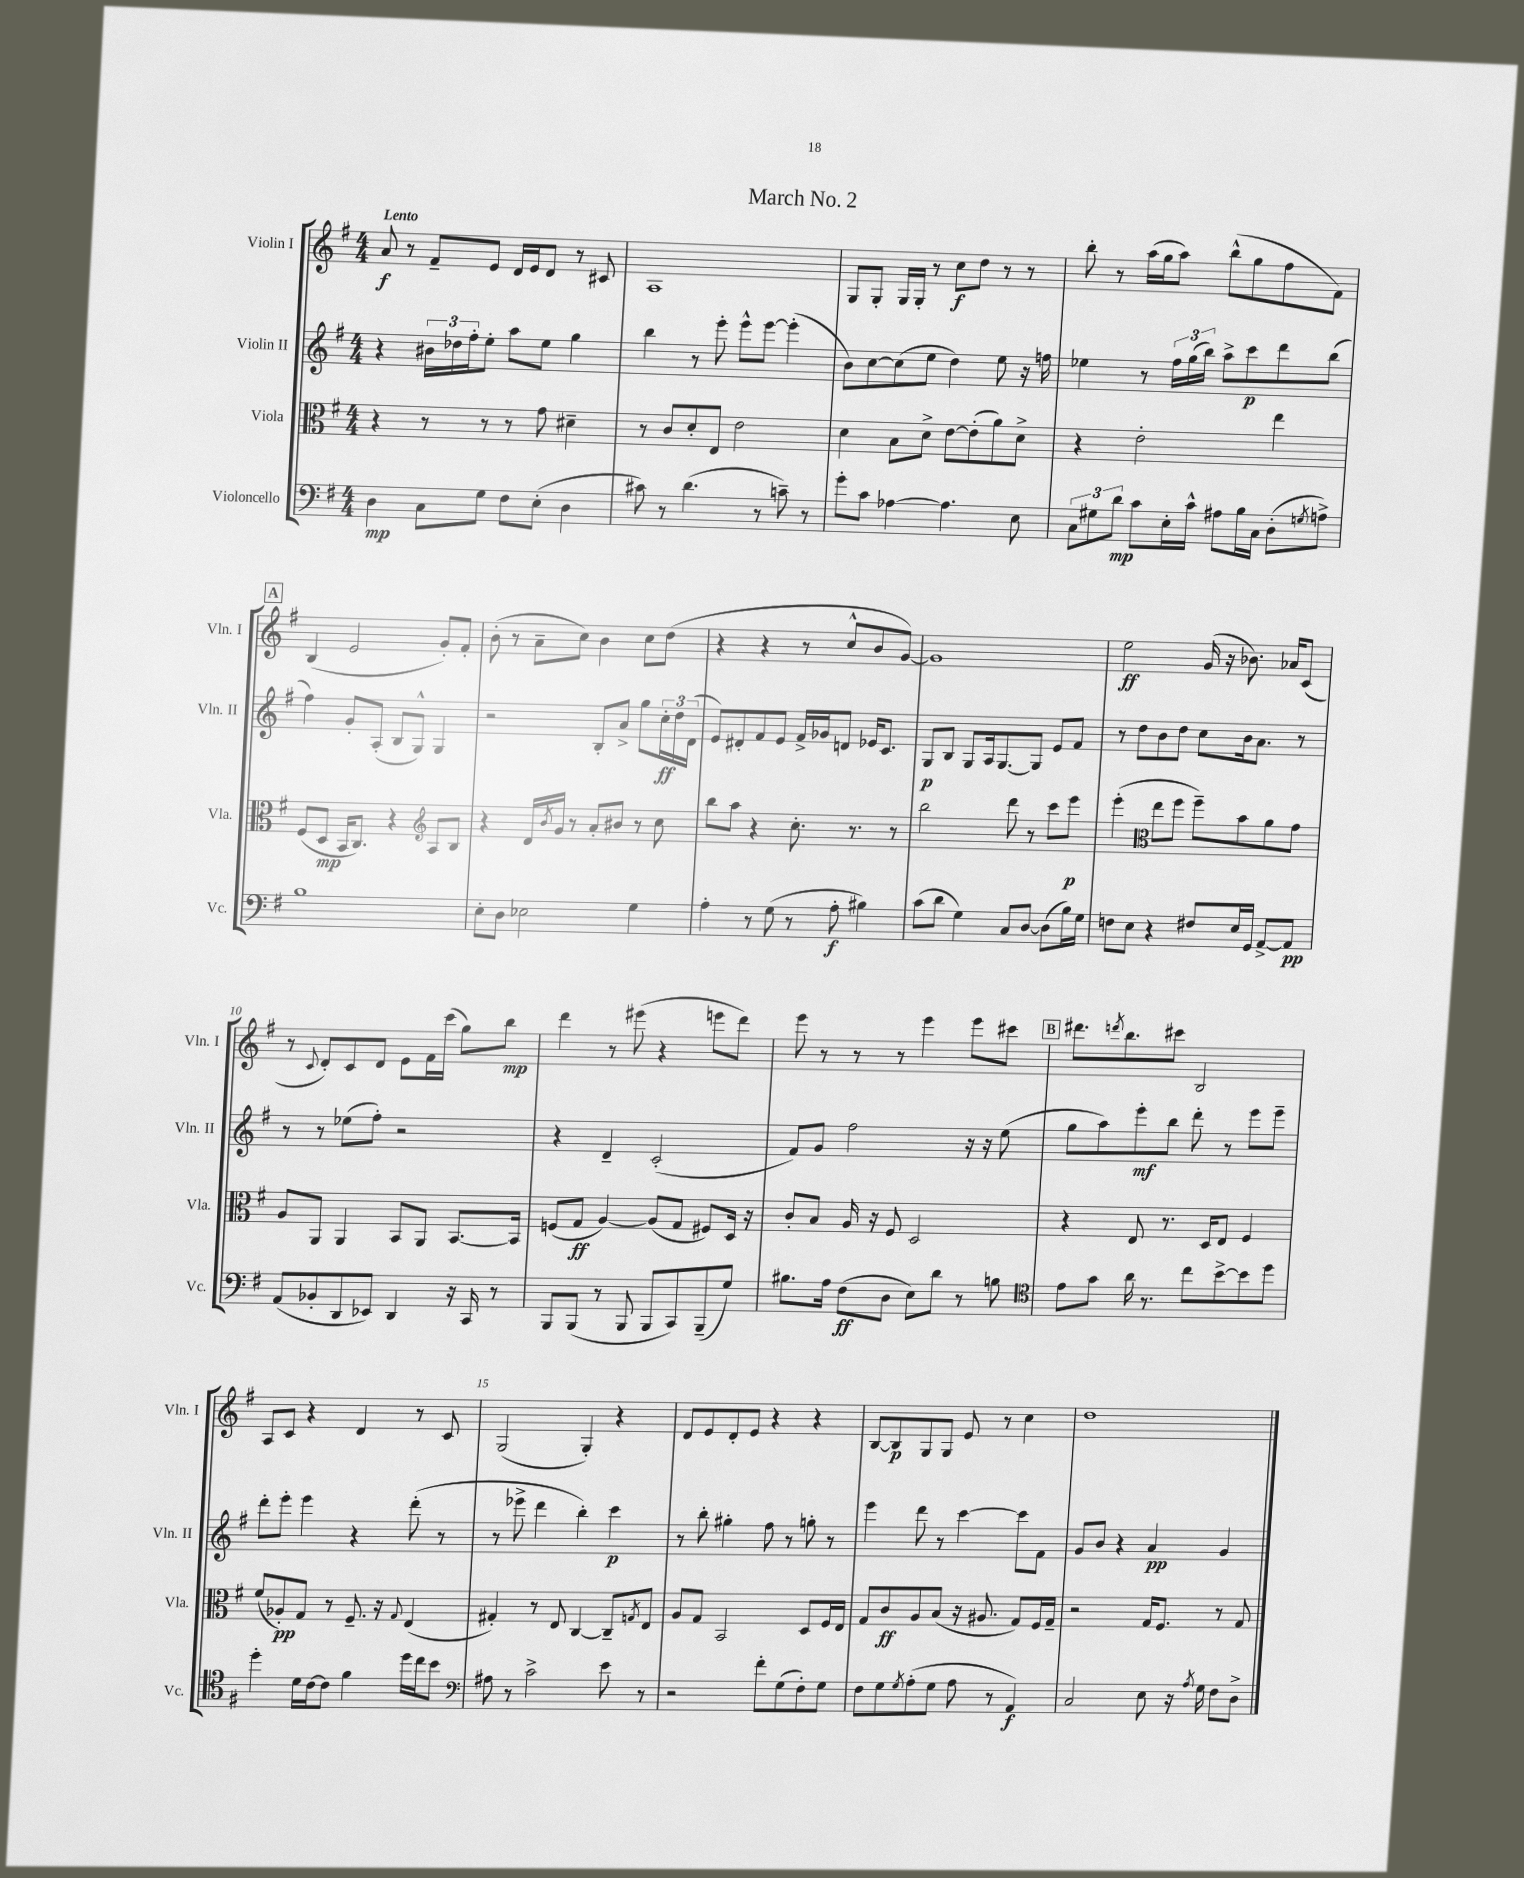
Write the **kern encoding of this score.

**kern	**kern	**kern	**kern
*staff4	*staff3	*staff2	*staff1
*clefF4	*clefC3	*clefG2	*clefG2
*k[f#]	*k[f#]	*k[f#]	*k[f#]
*M4/4	*M4/4	*M4/4	*M4/4
4D	4r	4r	8a
.	.	.	8r
8C	8r	24b#	8f#~
.	.	24dd-	.
.	.	24ff#'	.
8G	8r	8ee'	8e
8F#	8r	8aa	16d
.	.	.	16e
(8E'	8g	8ee	8d
4D	4d#~	4gg	8r
.	.	.	8c#
=	=	=	=
8c#)	8r	4bb	1A
8r	8c	.	.
(4.d	8d'	8r	.
.	8E	8eee'	.
.	2e	8eee^^	.
8r	.	[8eee	.
8c~)	.	(4eee']	.
8r	.	.	.
=	=	=	=
8g'	4d	8b)	8G
8c	.	[8cc	8G'
[4A-	8B	(8cc]	16G
.	.	.	16G'
.	8d^	8ee	8r
4.A-]	[8e	4dd)	8cc
.	(8e']	.	8dd
.	8a)	8ee	8r
8E	8d^	16r	8r
.	.	16ff	.
=	=	=	=
12C	4r	4ee-	8bb'
12G#	.	.	.
.	.	.	8r
12d	.	.	.
8c	2e'	8r	(16aa
.	.	.	16gg
16E'	.	24ff#	8aa)
.	.	(24gg	.
16c^^	.	.	.
.	.	24bb)	.
8A#	.	8aa^	(8bb^^
16B	.	8ccc	8gg
16C	.	.	.
(8D'	4ee	8ddd	8ff#
8qG	.	.	.
8A^)	.	(8bb	8f#)
=	=	=	=
1B	(8F#	4ff#)	(4B
.	8D	.	.
.	16BB	8g'	2e
.	8.C)	.	.
.	.	(8A'	.
.	4r	8B	.
.	.	8G^^)	.
*	*clefG2	*	*
.	8A	4G	8g')
.	8B	.	8f#'
=	=	=	=
8E'	4r	2r	(8b'
8D	.	.	8r
2E-	16d	.	8a~
.	8qb	.	.
.	16g	.	.
.	8r	.	8cc)
.	8a'	8B'	4b
.	8b#	8a^	.
4G	8r	8gg	8cc
.	8cc	24cc'	(8dd
.	.	24dd	.
.	.	(24d	.
=	=	=	=
4A'	8bb	8e)	4r
.	8aa	8d#'	.
8r	4r	8f#	4r
(8G	.	8e	.
8r	8.cc'	16f#^	8r
.	.	16g-	.
8A'	.	8d	8cc^^
.	8.r	.	.
4B#)	.	16e-	8b
.	.	8.c	.
.	8r	.	[8g)
=	=	=	=
(8c	2bb	8G	1g]
8d	.	8B	.
4G)	.	8G	.
.	.	16A	.
.	.	[8.G	.
8C	8ddd	.	.
[8D	8r	8G]	.
(8D]	8ccc	8e	.
16B)	8eee	8f#	.
16G	.	.	.
=	=	=	=
8F	(4eee'	8r	2ee
8E	.	8dd	.
*	*clefC3	*	*
4r	8ee	8b	.
.	8ff#	8dd	.
8F#	8ff#~)	8cc	(16g
.	.	.	16r
16E	8b	16b	8.b-)
16GG	.	8.a	.
[8AA^	8a	.	.
.	.	.	16a-
8AA]	8g	8r	(8c
=	=	=	=
(8AA	8A	8r	8r
.	.	.	8qqc
8BB-'	8AA	8r	8d')
8DD	4AA	(8ee-	8c
8EE-)	.	8ff#')	8d
4DD	8BB	2r	8e
.	8AA	.	16f#
.	.	.	(16ccc
16r	[8.BB	.	8gg)
16CC	.	.	.
8r	.	.	8bb
.	16BB]	.	.
=	=	=	=
8BBB	(8F	4r	4ddd
(8BBB	8G	.	.
8r	[4A)	4d~	8r
8BBB	.	.	(8eee#
8BBB	(8A]	(2c'	4r
8CC)	8G	.	.
(8BBB~	8F#)	.	8eee
8G)	16D	.	8ddd)
.	16r	.	.
=	=	=	=
8.B#	8c'	8f#)	8eee
.	8B	8g	8r
16A	.	.	.
(8F#	16A	2ff#	8r
.	16r	.	.
8D	8F#	.	8r
8E)	2D	.	4eee
8d	.	.	.
8r	.	16r	8eee
.	.	16r	.
8B	.	(8ee	8ccc#
=	=	=	=
*clefC4	*	*	*
8e	4r	8gg	8.ddd#
8g	.	8aa)	.
.	.	.	8qddd
.	.	.	8.bb
16a	8E	8eee'	.
8.r	.	.	.
.	8.r	8bb	8ccc#
8cc	.	8ddd'	2B
.	16D	.	.
[8b^	8E	8r	.
8b]	4F#	8eee	.
8dd	.	8eee~	.
=	=	=	=
4dd'	(8f#	8ddd'	8A
.	8A-')	8eee'	8c
16d	8G	4eee	4r
[16c	.	.	.
8c]	8r	.	.
4f#	8.F#~	4r	4d
.	16r	.	.
.	8qqG	.	.
16dd	(4E	(8ddd'	8r
16cc	.	.	.
8b	.	8r	8c
=	=	=	=
*clefF4	*	*	*
8A#	4G#')	8r	(2G
8r	.	8eee-^	.
2c^	8r	4ddd	.
.	8E	.	.
.	[4C	4bb')	4G')
8e	8C~]	4ccc	4r
.	8qG	.	.
8r	8E	.	.
=	=	=	=
2r	8A	8r	8d
.	8G	8bb'	8e
.	2BB	4gg#'	8d'
.	.	.	8e
8f#'	.	8ff#	4r
(8G	.	8r	.
8F#')	8D	8gg'	4r
8G	16F#	8r	.
.	16E	.	.
=	=	=	=
8F#	8G	4eee	[8B
8G	8c	.	8B]
8qG	.	.	.
(8A'	8A	8ddd	8G
8G	(8B	8r	8G
8A	16r	[4ccc	8e
.	8.A#	.	.
8r	.	.	8r
4AA)	8G)	8ccc]	4cc
.	16F#	8f#	.
.	16G~	.	.
=	=	=	=
2C	2r	8g	1dd
.	.	8b	.
.	.	4r	.
8E	16G	4a	.
.	8.F#	.	.
16r	.	.	.
8qA	.	.	.
16G	.	.	.
8F#	8r	4g	.
8D^	8G	.	.
==	==	==	==
*-	*-	*-	*-
